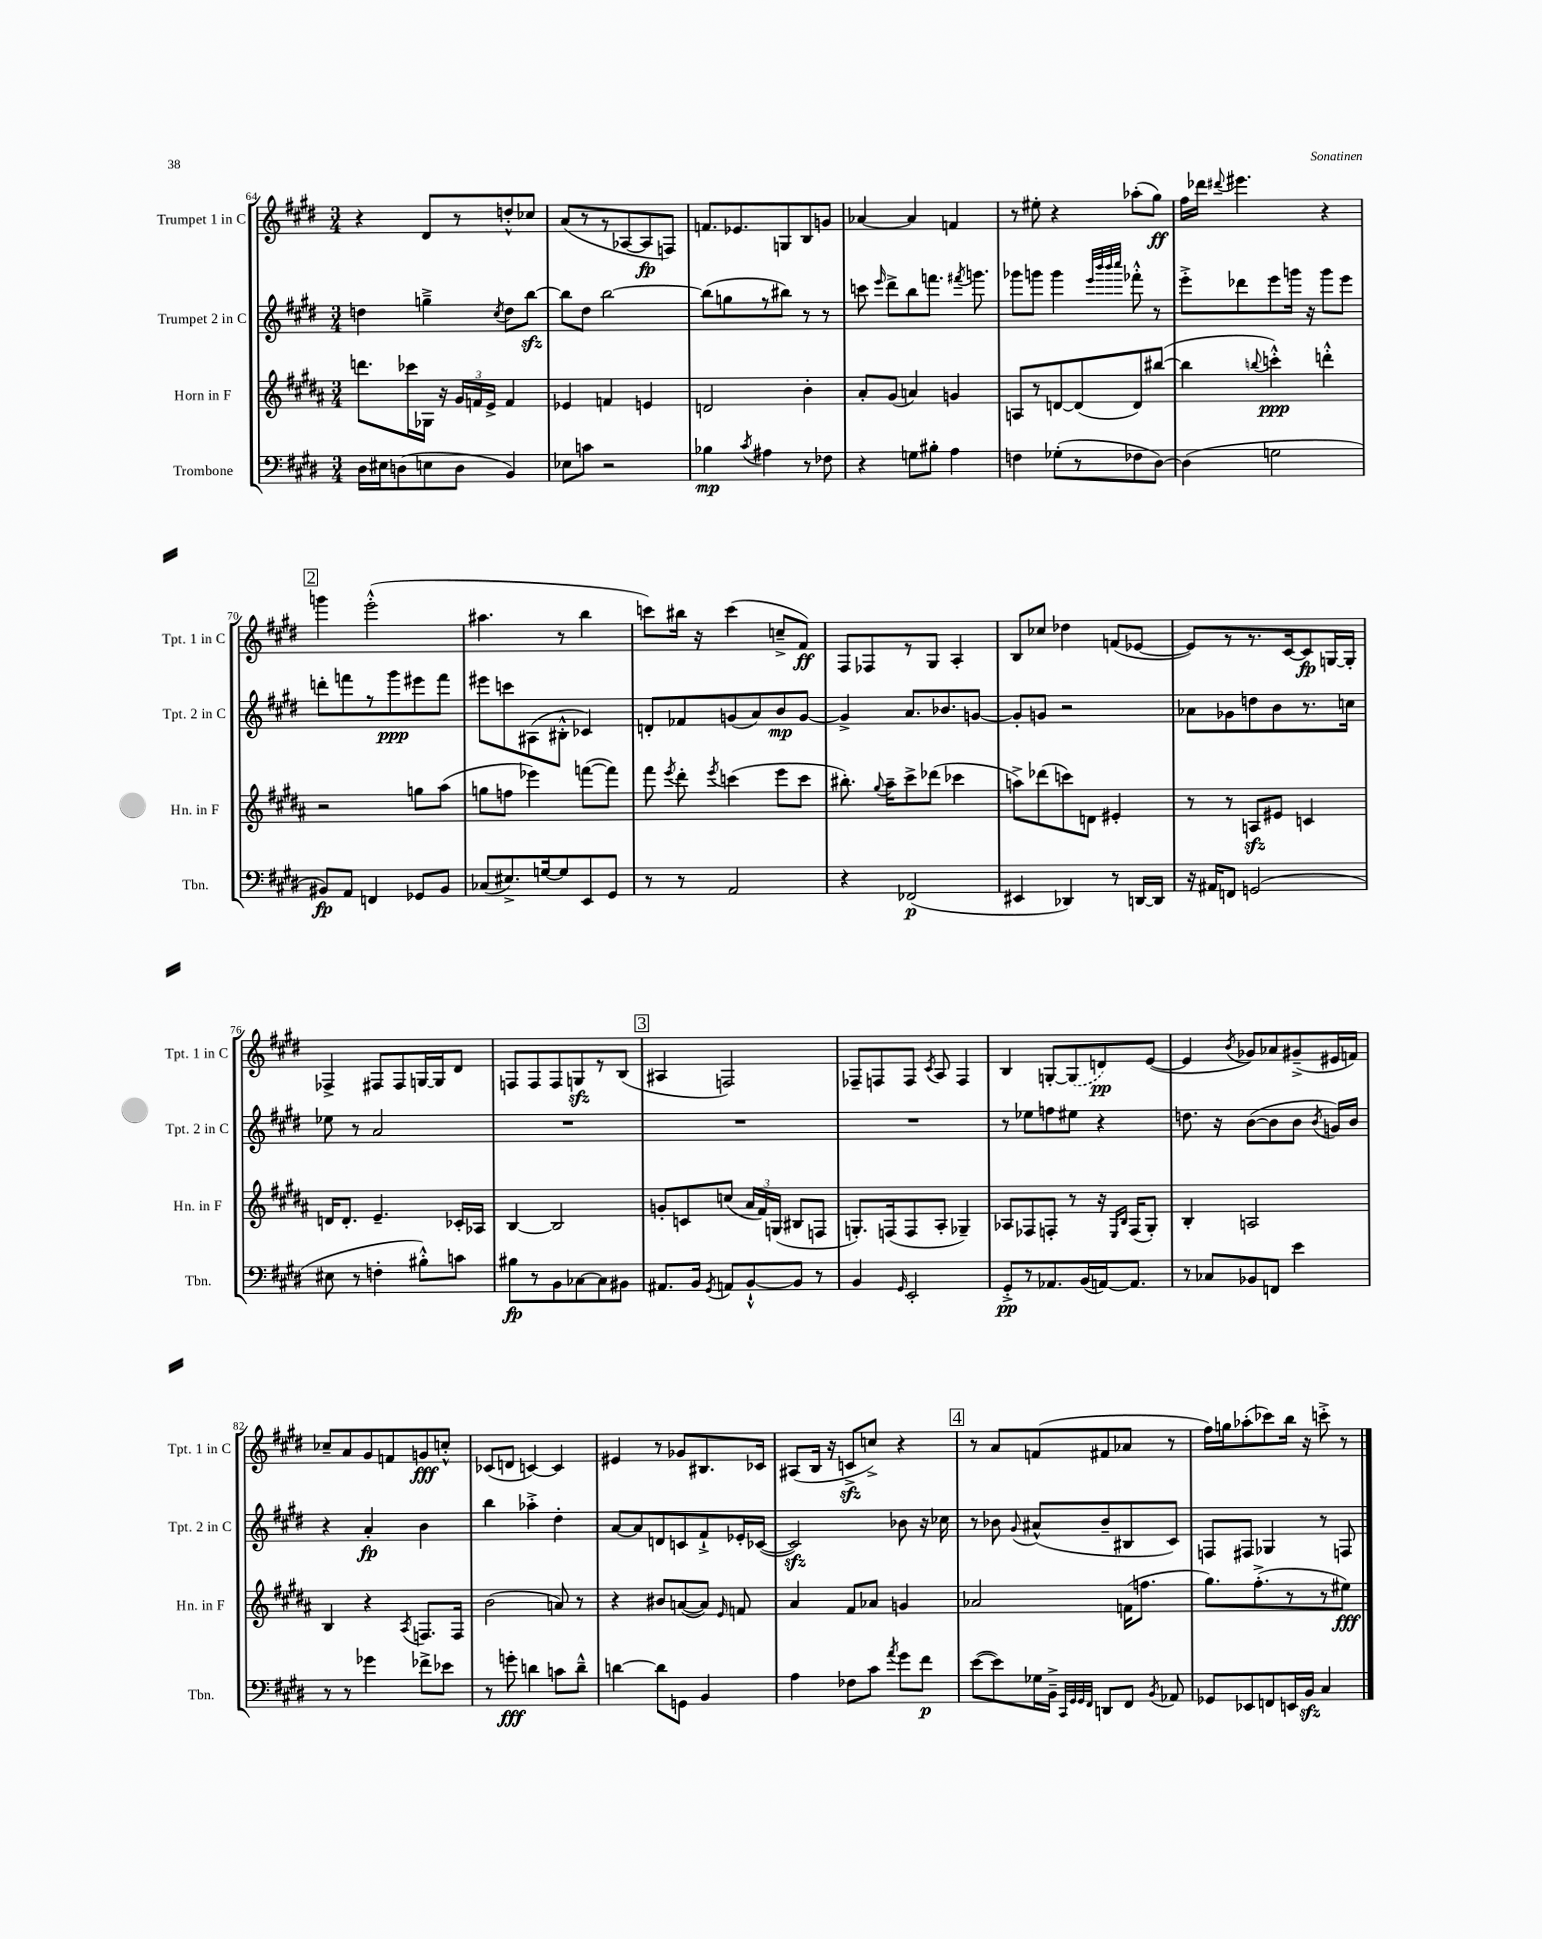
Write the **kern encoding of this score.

**kern	**kern	**kern	**kern
*staff4	*staff3	*staff2	*staff1
*clefF4	*clefG2	*clefG2	*clefG2
*k[f#c#g#d#]	*k[f#c#g#d#a#]	*k[f#c#g#d#]	*k[f#c#g#d#]
*M3/4	*M3/4	*M3/4	*M3/4
16D#	8.ddd	4dd	4r
16E#	.	.	.
(8D	.	.	.
.	16ccc-	.	.
8E	16G-	4gg~^	8d#
.	16r	.	.
8D	24g#	.	8r
.	24f	.	.
.	24e^	.	.
.	.	8qcc#	.
4BB)	4f	8dd	8dd'^^
.	.	[8bb	8cc-
=	=	=	=
8E-	4e-	8bb]	(8a
8c	.	8dd#	8r
2r	4f	[2bb	8r
.	.	.	[8A-
.	4e	.	8A-]
.	.	.	8F)
=	=	=	=
4B-	2d	(8bb]	8.f
.	.	8gg	.
.	.	.	8.e-
8qc#	.	.	.
4A#	.	8r	.
.	.	8bb#)	8G
8r	4b'	8r	8B
8F-	.	8r	8g
=	=	=	=
4r	8a#'	8ccc	[4a-
.	.	16qqeee	.
.	(8g#	8ddd#^	.
8G	4a)	8bb	4a-]
8B#'	.	8.fff	.
4A	4g	.	4f
.	.	8qfff#	.
.	.	8.ggg	.
=	=	=	=
4F	8A	8ggg-	8r
.	8r	8ggg	8ee#'
(8G-'	[8d	4ggg	4r
8r	(8d]	.	.
.	.	32qqeee	.
.	.	32qqbbb	.
.	.	32qqbbb	.
.	.	32qqcccc#	.
8F-	8d)	8fff-'^^	(8aa-'
[8D#)	([8bb#	8r	8gg#)
=	=	=	=
(4D#]	4bb#]	8eee'^	16ff#
.	.	.	16ddd-
.	.	.	8qqddd#
.	.	8ddd-	4.eee#
.	8qqbb	.	.
2G	4ccc'^^)	8eee	.
.	.	16ggg	.
.	.	16r	.
.	4ddd'^^	8ggg	4r
.	.	8eee	.
=	=	=	=
8BB#)	2r	8ddd'	4ggg
8AA	.	8fff	.
4FF	.	8r	(2eee'^^
.	.	8ggg#	.
8GG-	8gg	8eee#	.
8BB#	(8aa#	8fff	.
=	=	=	=
(8C-	8gg	8eee#	4.aa#
8.E#^)	8ff	8ccc	.
.	4eee-)	(8A#	.
[16G	.	.	.
8G]	.	8B#'^^	8r
8EE	([8fff	4c-)	4bb
8GG#	8fff])	.	.
=	=	=	=
8r	8fff#	8d'	8ccc)
.	8qeee	.	.
8r	8ddd#'	8f-	16bb#
.	.	.	16r
.	8qeee	.	.
2AA	(4ccc	(8g	(4ccc
.	.	8a)	.
.	8eee	8b	8cc~^
.	8ccc	[8g	8f#)
=	=	=	=
4r	8.bb#')	4g^]	8F#
.	.	.	8F-
.	8qqgg#	.	.
.	16aa#~	.	.
(2FF-	8ccc#^	8.a	8r
.	(8ddd-	.	8G#
.	.	8.b-	.
.	4ccc-	.	4A'
.	.	[8g	.
=	=	=	=
4EE#	8aa^)	8g']	8B
.	(8ddd-	8g	8cc-
4DD-)	8ccc)	2r	4dd-
.	8d	.	.
8r	4e#'	.	(8f
[16DD	.	.	[8e-
16DD]	.	.	.
=	=	=	=
16r	8r	8a-	8e-])
16AA#	.	.	.
8FF	8r	8g-	8r
(2GG	8A	8dd	8.r
.	8e#	8b	.
.	.	.	[16c#
.	4c	8.r	8c#]
.	.	.	[16G
.	.	16cc	16G']
=	=	=	=
8E#	16d	8ee-	4F-^
.	8.d'	.	.
8r	.	8r	.
4F'	4.e~	2a	8F#
.	.	.	8F#
8B#'^^)	.	.	[16G
.	.	.	16G]
8c	16c-'	.	8d#
.	16A-	.	.
=	=	=	=
8B#	[4B	2.r	8F
8r	.	.	8F
8BB	2B]	.	8F
[8C-	.	.	8G
8C-]	.	.	8r
8BB#	.	.	(8B
=	=	=	=
8.AA#	8g'	2.r	4A#
.	8c	.	.
16BB	.	.	.
8qGG#	.	.	.
8AA	(8cc	.	2F)
[8BB`^^	24a#	.	.
.	24f#)	.	.
.	(24G	.	.
8BB]	8B#	.	.
8r	8F	.	.
=	=	=	=
4BB	8.G')	2.r	8F-~
.	.	.	8F
.	(16F	.	.
16qqGG#	.	.	.
2EE'	8F	.	8F
.	.	.	8qc#
.	8A#'	.	8A
.	4G-~)	.	4F
=	=	=	=
8GG#'^	8A-	8r	4B
8r	8F-	8ee-	.
8.AA-	8F'	8ff	[8G'
.	8r	8ee#	(8G]
(16BB	.	.	.
[16AA)	16r	4r	8d)
.	16qqE	.	.
.	16qqB	.	.
8.AA]	(16F	.	.
.	8G#')	.	([8e
=	=	=	=
8r	4B'	8.dd	4e]
8C-	.	.	.
.	.	16r	.
.	.	.	8qb
8BB-	2A	([8b	8g-)
8FF	.	8b]	8a-
4e	.	8b	(8g#~^
.	.	8qb	.
.	.	16g)	16e#
.	.	16b	16f)
=	=	=	=
8r	4B	4r	8cc-~
8r	.	.	8a
4g-	4r	4a'	8g#
.	.	.	8f
.	8qA#	.	.
8f-^	8.F	4b	8g
8e-	.	.	8cc'^^
.	16F	.	.
=	=	=	=
8r	(2b	4bb	(8c-
8g'	.	.	8d
4d	.	4aa-'^	[4c)
8c	8a)	4dd#'	4c]
8d~^^	8r	.	.
=	=	=	=
[4d	4r	[8a	4e#
.	.	8a]	.
8d]	8b#	8d	8r
8GG	([8a	8c	8g-
4BB	8a])	8f#`^	8.B#
.	16qqe	.	.
.	8f	16e-'	.
.	.	([16c-	16c-
=	=	=	=
4A	4a#	2c-])	(8A#
.	.	.	16B
.	.	.	16r
8F-	8f#	.	8c^
8c#	8a-	.	8cc^)
8qa	.	.	.
8g#	4g	8b-	4r
8f#	.	16r	.
.	.	16cc-	.
=	=	=	=
([8e	2a-	8r	8r
8e])	.	8b-	8a
.	.	8qqg#	.
16G-	.	(8a#^^	(8f
16BB~^	.	.	.
32qqCC#	.	.	.
32qqGG#	.	.	.
32qqGG#	.	.	.
32qqFF#	.	.	.
8DD	.	8b-~	8f#
8FF#	(16f	8B#	8a-
.	8.ff	.	.
8qBB	.	.	.
8AA-	.	8c#)	8r
=	=	=	=
8GG-	8.gg#)	8F	16ff#)
.	.	.	16gg
8EE-	.	8F#	(8aa-'
.	(8.ff#'^	.	.
8FF	.	4G-	8ccc-)
16EE	8r	.	16bb
16BB	.	.	16r
4C#	8r	8r	8ccc'^
.	8ee#)	8F	8r
==	==	==	==
*-	*-	*-	*-
